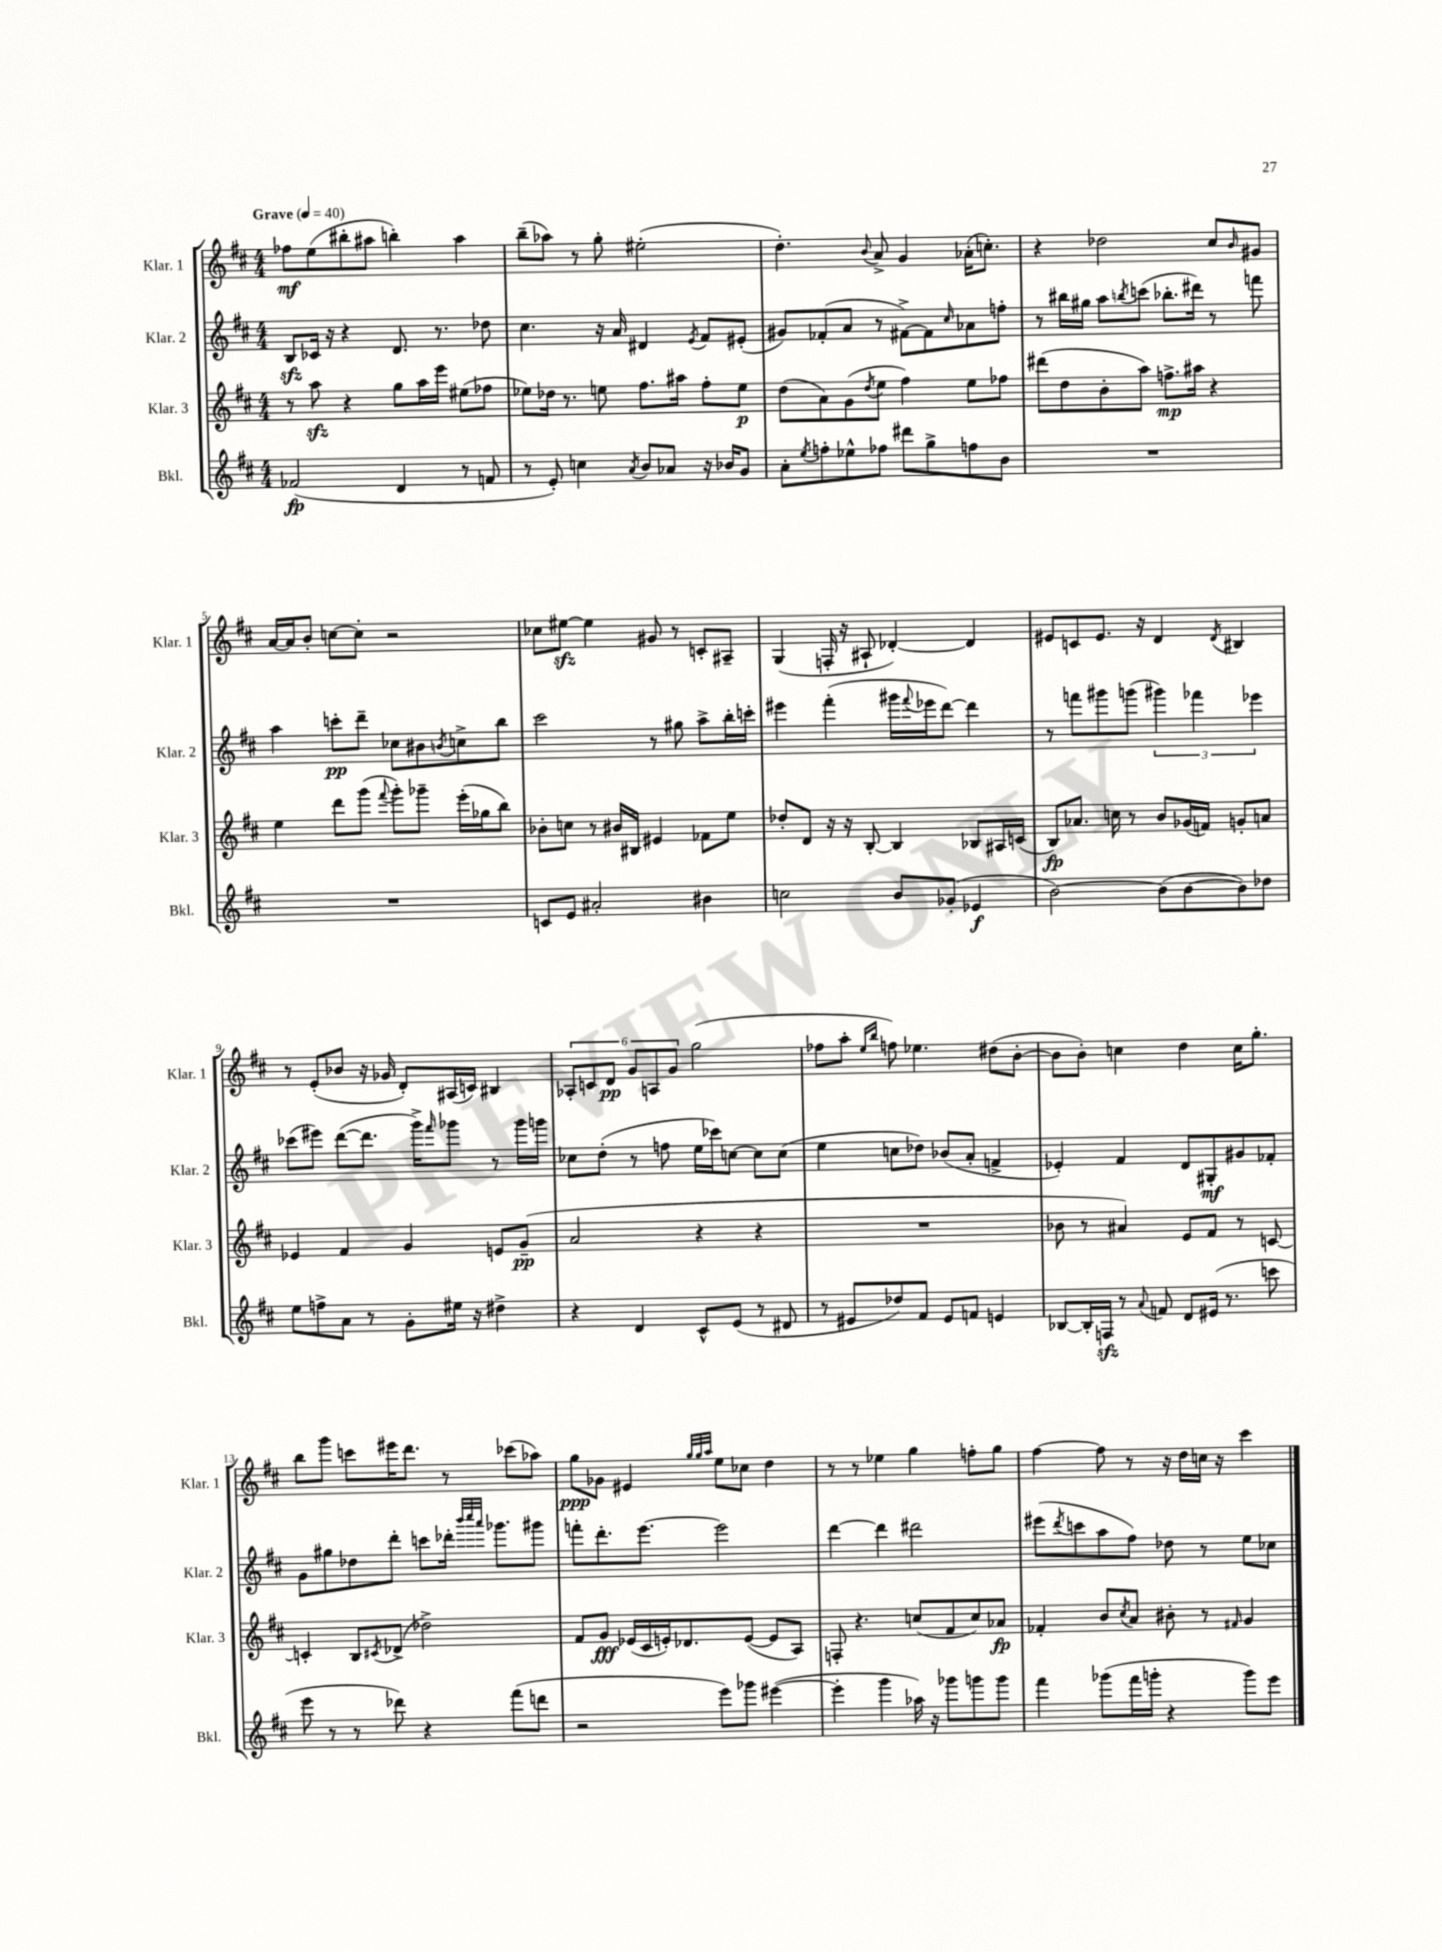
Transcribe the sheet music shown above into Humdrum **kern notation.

**kern	**kern	**kern	**kern
*staff4	*staff3	*staff2	*staff1
*clefG2	*clefG2	*clefG2	*clefG2
*k[f#c#]	*k[f#c#]	*k[f#c#]	*k[f#c#]
*M4/4	*M4/4	*M4/4	*M4/4
*MM40	*MM40	*MM40	*MM40
(2f-/	8r	8B/L	8ff-\L
.	8aa\	16c-/Jk	(8ee\
.	.	16r	.
.	4r	4r	8bb#'\
.	.	.	8aa#\J
4d/	8gg\L	8.d/	4bb'\)
.	16aa\L	.	.
.	16eee\JJ	8.r	.
8r	(8ee#\L	.	4aa#\
8f/	8ff-\J	8dd-\	.
=	=	=	=
8r	8ee-\L)	4.cc#\	(8bb~\L
8e'/)	16dd-\Jk	.	8aa-\J)
.	8.r	.	.
4cc\	.	.	8r
.	8ee\	16r	8gg'\
.	.	16a/	.
8qa/	.	.	.
8b/L	8.ff#\L	4d#/	(2ee#'\
8a-/J	.	.	.
.	16aa#\Jk	.	.
.	.	8qe/	.
16r	8ff#'\L	8f#/L	.
16b-/LK	.	.	.
8g/J	8ee\J	(8e#'/J	.
=	=	=	=
8a'\L	(8dd\L	8g#/L)	4.dd'\)
8qee/	.	.	.
8ff'\	8a\)	(8f-'/	.
8ee-^^\	(8g\	8a/J	.
.	8qdd/	.	8qqb/
8ff-\J	8ee\J	8r	8a^/
8ddd#\L	4ff#\)	[8f#^\L)	4g/
8gg^\	.	8f#\]	.
.	.	16qqcc#/	.
8ff\	8ee\L	8a-\	(16a-'\LK
.	.	.	8.cc'\J)
8b\J	8ff-\J	8ff'\J	.
=	=	=	=
1r	(8ddd#\L	8r	4r
.	8dd\	16bb#\LL	.
.	.	16gg#\JJ	.
.	8b'\	8aa\L	2dd-\
.	.	8qbb/	.
.	8aa\J)	(8ccc\J	.
.	8.ff^\L	8.bb-'\L	.
.	16aa#\Jk	16ddd#\Jk)	.
.	4r	8r	8cc#/L
.	.	.	16qqb/
.	.	8fff\	8g#/J
=	=	=	=
1r	4ee\	4aa\	[16a/LL
.	.	.	16a/]J
.	.	.	8b'/J
.	8ddd\L	8ccc'\L	[8cc\L
.	(8ggg\J	8ddd~\J	8cc'\]J
.	8qqfff#/	.	.
.	8ggg'\L)	8cc-\L	2r
.	8ggg-~\J	8b#\	.
.	.	8qb/	.
.	(16eee'\LL	8cc^\	.
.	16gg-\J	.	.
.	8bb\J)	8bb\J	.
=	=	=	=
8c/L	8b-'\L	2ccc#\	8cc-\L
8e/J	8cc\J	.	[8ee#\J
2a#'/	8r	.	4ee#\]
.	16b#/LL	.	.
.	16B#/JJ	.	.
.	4e#/	8r	8g#/
.	.	8gg#\	8r
4b#\	8f-\L	8aa^\L	8c'/L
.	8ee\J	16bb'\L	8A#~/J
.	.	16ccc'\JJ	.
=	=	=	=
2cc\	8dd-'/L	4eee#\	(4G/
.	8d/J	.	.
.	16r	(4fff#'\	16F'/
.	16r	.	16r
.	[8B'/	.	8A#`/
8b/L	4B/]	16ggg#\LL	[4d-'/)
.	.	8qqfff#/	.
.	.	16eee-\J	.
(8g-'/J	.	[8ddd\J)	.
4e-/	8B-/L	4ddd\]	4d-/]
.	16A#/L	.	.
.	(16c/JJ	.	.
=	=	=	=
[2b\)	8B/L)	8r	8e#/L
.	8.a-/J	8fff\L	8c/
.	.	8ggg#\	8.e#/J
.	16cc\	.	.
.	8r	(8ggg\J	.
.	.	.	16r
(8b\]L	8b/L	6ggg#\)	4d/
[8b\	(16g-/L	.	.
.	.	6fff-\	.
.	16f/JJ)	.	.
.	.	.	8qd/
8b\])	8g'/L	.	4B#/
.	.	6eee-\	.
8dd-\J	8a/J	.	.
=	=	=	=
8ee\L	4e-/	(8ccc-\L	8r
8ff^\	.	8eee#\J)	(8e'/L
8a\J	4f#/	([8ddd\L	8b-/J
8r	.	8.ddd\]J	16r
.	.	.	16g-/
8g'\L	4g/	.	8d'/L)
.	.	16ggg^\LK)	.
.	.	16qqfff#/	.
16ee#\Jk	.	8ggg-\J	(16A#/L
16r	.	.	16c/JJ)
4dd#^\	8e/L	8r	4B#/
.	(8g~/J	16ggg-\LL	.
.	.	16ggg\JJ	.
=	=	=	=
4r	2a/	8cc-\L	12A-'/L
.	.	.	12c/
.	.	(8dd'\J	.
.	.	.	12d/J
4d/	.	8r	12g/L
.	.	.	12A/
.	.	8ff\	.
.	.	.	12g/J
8c#^^/L	4r	16ee\LL	(2gg\
.	.	16ccc-\J)	.
(8e/J	.	[8cc\J	.
8r	4r	8cc\]L	.
8d#/	.	(8cc\J	.
=	=	=	=
8r	1r	4ee\	8ff-\L
8e#/L	.	.	8aa'\J
.	.	.	16qqee/LL
.	.	.	16qqbb/JJ
8dd-/)	.	8cc\L	8ff\)
8f#/J	.	8dd-\J)	4.ee-\
8e#/L	.	(8b-/L	.
8f/J	.	8a'/J	.
4e/	.	4f^/	(8dd#\L
.	.	.	[8b'\J
=	=	=	=
[8B-/L	8b-\	4e-'/)	8b\]L
16B-'/]L	8r	.	8b'\J)
16F/JJ	.	.	.
8r	4a#/)	4f#/	4cc\
8qqa/	.	.	.
8f/	.	.	.
8d/L	8e/L	8d/L	4dd\
(16e#/Jk	8f#/J	8G#'/	.
8.r	.	.	.
.	8r	8g#/	16cc\LK
.	.	.	8.gg'\J
8ccc\	[8c/	8f-'/J	.
=	=	=	=
8eee\	4c'/]	8g\L	8bb\L
8r	.	8gg#\	8ggg\J
8r	8B/L	8dd-\	8ccc\L
.	8qc#/	.	.
8ddd-\)	(8d-^/J	8ddd'\J	16eee#\K
.	.	.	8.ddd\J
4r	2dd-^\)	8ccc\L	.
.	.	16ddd-'\Jk	8r
.	.	32qqbbb/LLL	.
.	.	32qqcccc#/	.
.	.	32qqaaa/JJJ	.
.	.	8.ggg-\L	.
(8fff#\L	.	.	(8ccc-\L
8ddd\J	.	8ggg#\J	8aa-\J)
=	=	=	=
2r	8f#/L	8fff'\L	8gg\L
.	8g/J	8.ddd'\	8g-\J
.	(16e-/LL	.	4e#/
.	16c#/	[8.eee\J	.
.	16e'/J)	.	.
.	8.d-/	.	.
.	.	.	32qqgg/LLL
.	.	.	32qqgg/
.	.	.	32qqaa/JJJ
8eee\L)	.	2eee\]	8ee\L
8ggg-\J	([8e/J	.	8cc-\J
([4eee#\	8e/]L	.	4dd\
.	8A/J)	.	.
=	=	=	=
4eee#'\]	8F'/	[4ddd\	8r
.	4.r	.	8r
4ggg\	.	4ddd\]	4ee-\
16aa-\)	(8cc/L	2ddd#\	4gg\
16r	.	.	.
8ggg-\L	8f#/	.	.
8ggg\	8cc/)	.	8ff'\L
8ggg\J	8a-/J	.	8gg\J
=	=	=	=
4fff#\	4f-'/	(8eee#\L	[4ff#\
.	.	8qddd/	.
.	.	8ccc\	.
(8ggg-\L	8b/L	8aa\	8ff#\]
.	8qcc#/	.	.
16fff#\L	8a/J	8ff#\J)	8r
16ggg'\JJ	.	.	.
4r	8b#'\	8dd-\	16r
.	.	.	16dd\LL
.	8r	8r	16cc\JJ
.	.	.	16r
.	16qqf#/	.	.
8ggg\L)	4g/	8ee\L	4ccc#\
8eee\J	.	8cc-\J	.
==	==	==	==
*-	*-	*-	*-
